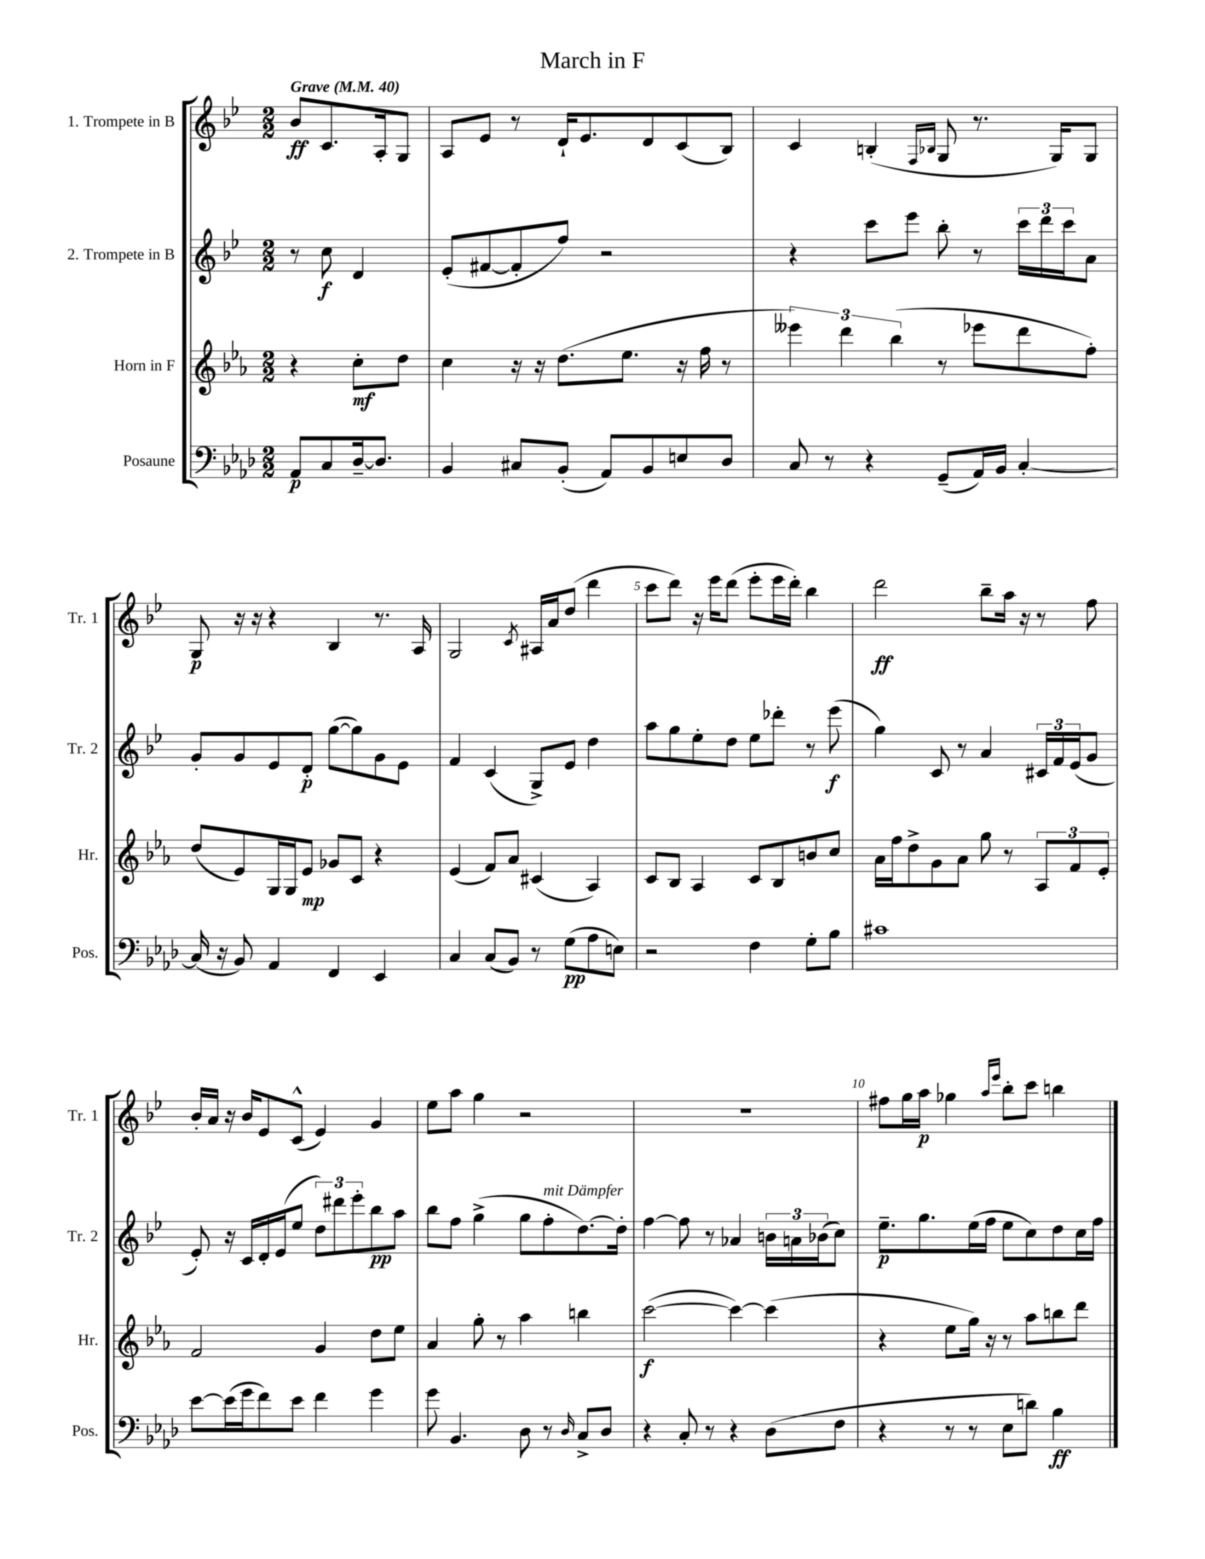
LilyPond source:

\header { title = "March in F" }
<<
\new StaffGroup <<
\new Staff = "s0" \with { instrumentName = "1. Trompete in B" shortInstrumentName = "Tr. 1" } {
    \clef treble \key bes \major \numericTimeSignature \time 2/2 \partial 2 \tempo "Grave" 4 = 40
    bes'8\ff c'8. a16-. g8 |
    a8 ees'8 r8 d'16-! ees'8. d'8 c'8( bes8) |
    c'4 b4-.( \grace { f16 bes16 } g8 r8. g16) g8 |
    g8\p r16 r16 r4 bes4 r8. a16 |
    g2 \acciaccatura { c'8 } ais16 a'16 d''8( d'''4 |
    c'''8 d'''8) r16 ees'''16 d'''8( ees'''8-. ees'''16 d'''16-.) bes''4 |
    d'''2\ff bes''8-- a''16 r16 r8 f''8 |
    bes'16-. a'16 r16 bes'16 ees'8 c'8-^( ees'4) g'4 |
    ees''8 a''8 g''4 r2 |
    R1 |
    fis''8 g''16 a''16\p ges''4 \grace { a''16 ees'''16 } bes''8-. c'''8 b''4 \bar "|." |
}
\new Staff = "s1" \with { instrumentName = "2. Trompete in B" shortInstrumentName = "Tr. 2" } {
    \clef treble \key bes \major \numericTimeSignature \time 2/2 \partial 2
    r8 c''8\f d'4 |
    ees'8-.( fis'8~ fis'8-. f''8) r2 |
    r4 c'''8 ees'''8 bes''8-. r8 \tuplet 3/2 { c'''16 d'''16 c'''16 } a'8 |
    g'8-. g'8 ees'8 d'8-.\p g''8~( g''8) g'8 ees'8 |
    f'4 c'4( g8->) ees'8 d''4 |
    a''8 g''8 ees''8-. d''8 ees''8 des'''8-. r8 ees'''8\f( |
    g''4) c'8 r8 a'4 \tuplet 3/2 { cis'16 f'16 ees'16( } g'8 |
    ees'8-.) r16 c'16 d'16-. ees'16( ees''8 \tuplet 3/2 { d''8) dis'''8 ees'''8-. } bes''8\pp a''8 |
    bes''8 f''8 g''4->( g''8 f''8-.^\markup { \italic "mit Dämpfer" } d''8.~) d''16-. |
    f''4~ f''8 r8 aes'4 \tuplet 3/2 { b'16 a'16 bes'16( } c''8) |
    ees''8.--\p g''8. ees''16( f''16 ees''8 c''8) d''8 c''16 f''16 \bar "|." |
}
\new Staff = "s2" \with { instrumentName = "Horn in F" shortInstrumentName = "Hr." } {
    \clef treble \key ees \major \numericTimeSignature \time 2/2 \partial 2
    r4 c''8-.\mf d''8 |
    c''4 r16 r16 d''8.( ees''8. r16 f''16 r8 |
    \tuplet 3/2 { eeses'''4) d'''4 bes''4( } r8 ees'''8 d'''8 f''8-.) |
    d''8( ees'8) g16 g16 ees'8\mp ges'8 c'8 r4 |
    ees'4( f'8) aes'8 cis'4( aes4) |
    c'8 bes8 aes4 c'8 bes8 b'8 c''8 |
    aes'16 f''16 d''8-> g'8 aes'8 g''8 r8 \tuplet 3/2 { aes8 f'8 ees'8-. } |
    f'2 g'4 d''8 ees''8 |
    aes'4 g''8-. r8 aes''4 b''4 |
    c'''2~\f( c'''4~) c'''4( |
    r4 ees''8 g''16) r16 r8 aes''8 b''8 d'''8 \bar "|." |
}
\new Staff = "s3" \with { instrumentName = "Posaune" shortInstrumentName = "Pos." } {
    \clef bass \key aes \major \numericTimeSignature \time 2/2 \partial 2
    aes,8\p c8 des16~-- des8. |
    bes,4 cis8 bes,8-.( aes,8) bes,8 e8 des8 |
    c8 r8 r4 g,8--( aes,16) bes,16 c4~-. |
    c16( r16 bes,8) aes,4 f,4 ees,4 |
    c4 c8( bes,8) r8 g8\pp( aes8 e8) |
    r2 f4 g8-. bes8 |
    cis'1 |
    ees'8~ ees'16( g'16 f'8) ees'8 f'4 g'4 |
    g'8 bes,4. des8 r8 \grace { des16 } c8-> des8 |
    r4 c8-. r8 r4 des8( f8 |
    r4 r8 r8 ees8 d'8) bes4\ff \bar "|." |
}
>>
>>
\layout { \context { \Score \override BarNumber.break-visibility = ##(#f #t #t) barNumberVisibility = #(every-nth-bar-number-visible 5) } }
